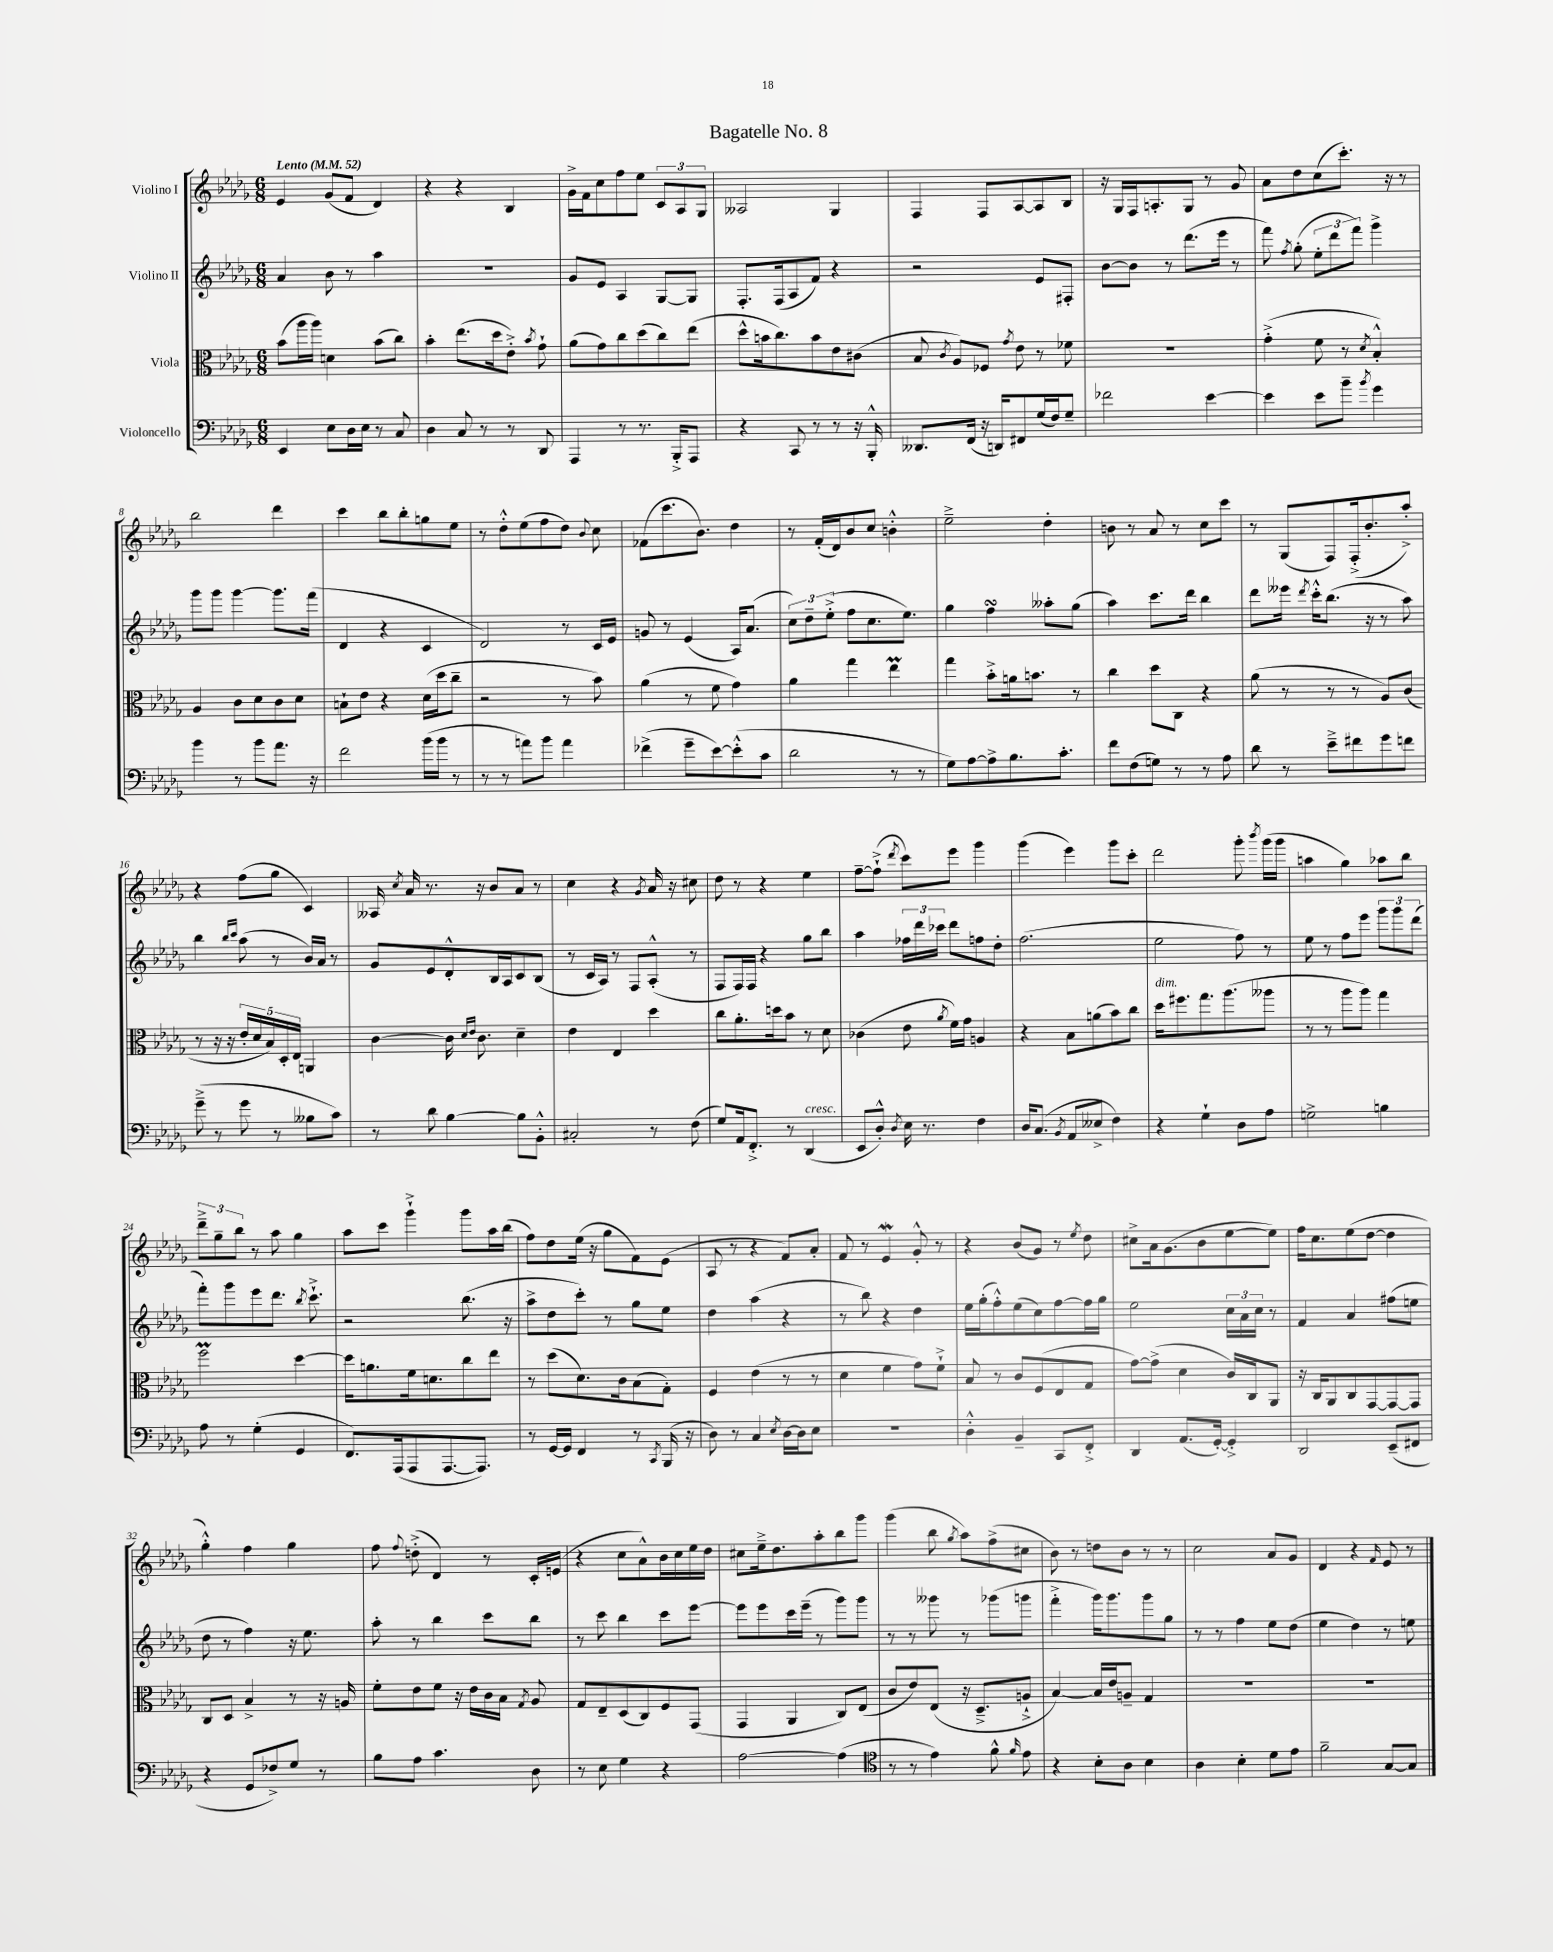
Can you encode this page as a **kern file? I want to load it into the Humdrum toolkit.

**kern	**kern	**kern	**kern
*part4	*part3	*part2	*part1
*staff4	*staff3	*staff2	*staff1
*I"Violoncello	*I"Viola	*I"Violino II	*I"Violino I
*clefF4	*clefC3	*clefG2	*clefG2
*k[b-e-a-d-g-]	*k[b-e-a-d-g-]	*k[b-e-a-d-g-]	*k[b-e-a-d-g-]
*M6/8	*M6/8	*M6/8	*M6/8
*MM52	*MM52	*MM52	*MM52
=1	=1	=1	=1
!	!	!	!LO:TX:a:B:t=Lento
4EE-/	(8b-\L	4a-/	4e-/
.	16aa-\L	.	.
.	16aa-\JJ)	.	.
8E-\L	4dn\	8b-\	(8g-/L
16D-\L	.	8r	8f/J
16E-\JJ	.	.	.
8r	(8b-\L	4aa-\	4d-/)
8C/	8cc\J)	.	.
=2	=2	=2	=2
4D-\	4b-'\	2.r	4r
8C/	(8.ee-\L	.	4r
8r	.	.	.
.	16dd-\k	.	.
8r	8e-'^\J)	.	4B-/
.	8qb-/	.	.
8DD-/	8g-`\	.	.
=3	=3	=3	=3
4AAA-/	(8a-\L	8g-/L	16g-^\LL
.	.	.	16f\J
.	8g-\)	8e-/J	8cc\
8r	8cc\	4A-/	8ff\
8.r	(8dd-\	.	8ee-\J
.	8cc\)	[8G-/L	12c/L
16BBB-'^/KL	.	.	.
.	.	.	12A-/
8AAA-/J	(8ee-\J	8G-/J]	.
.	.	.	12G-/J
=4	=4	=4	=4
4r	8dd-^^\L	8.F'/L	2A--X/
.	16bn\k	.	.
.	8.cc\)	(16F/k	.
8CC/	.	8A-/	.
8r	8b\	8f/J)	.
8r	8e-\	4r	4G-/
16r	(8c#X\J	.	.
16BBB-'^^/	.	.	.
=5	=5	=5	=5
8.DD--X/L	8B-/	2r	4F/
.	8qc/	.	.
.	8A-/L)	.	.
(16FF/Jk	.	.	.
16r	8F-X/J	.	8F/L
16DDn/KL)	.	.	.
.	8qg-/	.	.
8FF#X/	8e-\	.	[8A-/
(16G-/L	8r	8e-/L	8A-/]
16F/J)	.	.	.
8G-~/J	8f-X\	8F#X'/J	8B-/J
=6	=6	=6	=6
2f-X\	2.r	[8b-\L	16r
.	.	.	16G-/LL
.	.	8b-\J]	16F/J
.	.	.	8.An'/
.	.	8r	.
.	.	(8.ddd-\L	8G-/J
[4e-\	.	.	8r
.	.	16eee-\Jk	.
.	.	8r	8g-/
=7	=7	=7	=7
4e-\]	(4g-'^\	8fff\)	8a-\L
.	.	8qff/	.
.	.	(8gg-'\	8dd-\
8e-\L	8f\	12ee-'\L	(8cc\
.	.	12ddd-\	.
8b-~\J	8r	.	8.ccc'\J)
.	.	12fff\J)	.
8qb-/	8qd-/	.	.
4g-\	4B-'^^/)	4ggg-^\	.
.	.	.	16r
.	.	.	8r
!!LO:LB:g=z
=8	=8	=8	=8
4b-\	4A-/	8ggg-\L	2bb-\
.	.	8ggg-\J	.
8r	8c\L	[4ggg-\	.
8b-\L	8d-\	.	.
8.a-\J	8c\	8.ggg-\L]	4ddd-\
.	8d-\J	.	.
16r	.	(16fff\Jk	.
=9	=9	=9	=9
2f\	8Bn`\L	4d-/	4ccc\
.	8e-\J	.	.
.	4r	4r	8bb-\L
.	.	.	8bb-'\
(16b-\LL	(16d-\LL	4c/	8ggn\
16b-\JJ	16dd-\J	.	.
8r	8cc~\J	.	8ee-\J
=10	=10	=10	=10
8r	2r	2d-/)	8r
8r	.	.	8dd-'^^\L
8an\L)	.	.	(8ee-\
8b-\J	.	.	8ff\
4a\	8r	8r	8dd-\J)
.	.	.	8qqb-/
.	8b-\)	16c/LL	8cc\
.	.	16e-/JJ	.
=11	=11	=11	=11
(4f-X^\	(4a-\	8gn/	(8f-X\L
.	.	8r	8.ccc\
8g-~\L	8r	(4e-/	.
.	.	.	8.b-\J)
[8e-\)	8f\	.	.
(8e-'^^\]	4g-\)	16A-/KL)	4dd-\
.	.	(8.a-/J	.
8c\J	.	.	.
=12	=12	=12	=12
2d-\	4a-\	12cc\L)	8r
.	.	12dd-~\	.
.	.	.	(16f'/LL
.	.	(12ee-'^\J	.
.	.	.	16d-/J)
.	4gg-\	8ff\L	8b-/
.	.	8.cc\	8cc/J
8r	4ee-M\	.	4bn'^^\
.	.	8.ee-\J)	.
8r	.	.	.
=13	=13	=13	=13
8G-\L)	4gg-\	4gg-\	2ee-~^\
[8A-\	.	.	.
8A-^\]	8b-'^\L	4ffsSsS\	.
8.B-\	16an\k	.	.
.	8.bn\J	.	.
.	.	8aa--X'\L	4dd-'\
8.c'\J	.	.	.
.	8r	(8gg-\J	.
=14	=14	=14	=14
8f\L	4cc\	4aa-\)	8bn\
(8F\	.	.	8r
8Gn\J)	8dd-\L	8.ccc\L	8a-/
8r	8C\J	.	8r
.	.	16ddd-\Jk	.
8r	4r	4bb-\	8cc\L
8A-\	.	.	8ccc\J
=15	=15	=15	=15
8d-\	(8a-\	8ddd-\L	8r
8r	8r	16eee--X\Jk	(8G-/L
.	.	8qddd-/	.
.	.	16ccc'^^\KL	.
8e-~^\L	8r	(8.bb-\J	8F/)
8f#X\	8r	.	(16F'^/k
.	.	16r	8.b-'/
8g-\	8A-/L)	8r	.
8fn\J	(8c/J	8aa-\)	8aa-'^/J)
!!LO:LB:g=z
=16	=16	=16	=16
(8g-~^\	8r	4bb-\	4r
8r	16r	.	.
.	16r	.	.
.	.	16qqbb-/LL	.
.	.	16qqccc/JJ	.
8g-\	20e-'/LL	(8aa-\	(8ff\L
.	20d-/	.	.
.	20B-/)	.	.
8r	.	8r	8gg-\J
.	20D-'/	.	.
.	20E-/JJ	.	.
8B--X\L	4AAn/	16b-/LL)	4c/)
.	.	16a-/JJ	.
8c\J)	.	8r	.
=17	=17	=17	=17
8r	[4c\	8g-/L	16A--X/
.	.	.	8qcc/
.	.	.	16a-/
8d-\	.	8e-/	8.r
[4B-\	16c\]	8d-'^^/	.
.	16qqd-/LL	.	.
.	16qqe-/JJ	.	.
.	8.c\	.	16r
.	.	16B-/L	8b-/L
.	.	16A-/J	.
8B-\L]	4d-~\	8c/	8a-/J
8BB-'^^\J	.	(8B-/J	8r
=18	=18	=18	=18
2C#X'/	4e-\	8r	4cc\
.	.	16c/LL	.
.	.	16A-/JJ)	.
.	4E-/	8r	4r
.	.	8F/L	.
.	.	.	8qg-/
8r	4dd-\	(8A-'^^/J	16a-/
.	.	.	16r
(8F\	.	8r	8cc#X\
=19	=19	=19	=19
8G-/L)	8cc\L	8F/L	8dd-\
16AA-/k	8.a-'\	16F/L)	8r
8.FF'^/J	.	16F/JJ	.
.	.	4r	4r
.	16ddn\k	.	.
8r	8b-\J	.	.
!LO:TX:a:i:t=cresc.	!	!	!
(4DD-/	8r	8gg-\L	4ee-\
.	8d-\	8bb-\J	.
=20	=20	=20	=20
8EE-/L	(4c-X\	4aa-\	[8ff~\L
8D-'^^/J)	.	.	(8ff`^\J]
8qD-/	.	.	8qddd-/
16E-\	8e-\	24ff-X\LL	8ccc\L)
.	.	24ddd-\	.
8.r	.	.	.
.	.	24ccc-X\JJ	.
.	8qa-/	.	.
.	16f\LL)	8ddd-\L	8eee-\J
.	16g-\JJ	.	.
4F\	4An/	8ffn\	4ggg-\
.	.	8dd-'\J	.
=21	=21	=21	=21
16D-/KL	4r	(2.ff\	(4ggg-\
(8.C/J	.	.	.
8qBB-/	.	.	.
8AA-/L	8B-\L	.	4eee-\)
8E--X^/J	(8an\	.	.
4F\)	8b-\)	.	8ggg-\L
.	8cc\J	.	8ccc'\J
=22	=22	=22	=22
!	!LO:TX:a:i:t=dim.	!	!
4r	16dd-\KL	2ee-\	2ddd-\
.	8.ff#X\	.	.
4G-`\	8.gg-\	.	.
.	(8.aa-\	.	.
8D-\L	.	8ff\)	8ggg-'\
.	.	.	8qbbb-/
8A-\J	8aa--X\J	8r	(16ggg-\LL
.	.	.	16ggg-\JJ
=23	=23	=23	=23
2Gn^\	8r	8ee-\	4aan\
.	8r	8r	.
.	8aa-\L	8ff\L	4gg-\)
.	8aa-\J)	8eee-\J	.
4Bn\	4gg-\	12ggg-\L	8aa-X\L
.	.	12ggg-\	.
.	.	.	8bb-\J
.	.	(12ddd-\J	.
!!LO:LB:g=z
=24	=24	=24	=24
8A-\	2ffm\	8fff'\L)	12ddd-~^\L
.	.	.	12gg-~\
8r	.	8ggg-\	.
.	.	.	12bb-\J
(4G-'\	.	8eee-\	8r
.	.	8.ddd-\J	8aa-\
4GG-/	[4dd-\	.	4gg-\
.	.	8qbb-/	.
.	.	8.ccc`^\	.
=25	=25	=25	=25
8.FF/L)	16dd-\KL]	2r	8aa-\L
.	8.an\	.	.
.	.	.	8ccc\J
(16AAA-/k	.	.	.
8AAA-/	16f\k	.	4ggg-`^\
.	8.dn\	.	.
[8.AAA-/	.	.	.
.	8cc\	(8.bb-\	8ggg-\L
8.AAA-/J])	.	.	.
.	8ee-\J	.	16aa-\L
.	.	16r	(16bb-\JJ
=26	=26	=26	=26
8r	8r	8aa-^\L	8ff\L)
[16GG-/LL	(8dd-\L	8dd-\	8dd-\
16GG-/JJ]	.	.	.
4FF/	8.d-\)	8ccc'\J)	(16ee-\Jk
.	.	.	16r
.	.	8r	8gg-\L
.	16c\k	.	.
8r	(8B-\	8gg-\L	8f\)
8qCC/	.	.	.
(16BBB-/	8G-'\J)	8ee-\J	(8e-\J
16r	.	.	.
=27	=27	=27	=27
8D-\)	4F/	4dd-\	8A-/
8r	.	.	8r
4C/	(4e-\	(4aa-\	4r
8qE-/	.	.	.
[16D-\LL	8r	4r	8f/L)
16D-\J]	.	.	.
8E-\J	8r	.	8a-'/J
=28	=28	=28	=28
2.r	4d-\	8r	8f/
.	.	8bb-\)	8r
.	4f\	4r	4e-W/
.	8g-\L)	4dd-\	8g-'^^/
.	8f`^\J	.	8r
=29	=29	=29	=29
4D-'^^\	8B-/	16ee-\LL	4r
.	.	(16gg-'\J	.
.	8r	8ff'^^\)	.
4BB-~/	8c/L	(8ee-\	(8b-/L
.	(8F/	8cc\)	8g-/J)
8CC/L	8E-/	[8ff\	8r
.	.	.	8qee-/
8FF'^/J	8G-/J	16ff\L]	8dd-\
.	.	16gg-\JJ	.
=30	=30	=30	=30
4DD-/	[8g-\L)	2ee-\	8cc#X^\L
.	(8g-^\J]	.	16a-\k
.	.	.	(8.g-\
(8.AA-/L	4d-\	.	.
.	.	.	8b-\
[16GG-'/Jk)	.	.	.
4GG-'^/]	16c/LL)	24cc\LL	[8ee-\
.	.	24a-\	.
.	16C/J	.	.
.	.	24cc\JJ	.
.	8AA-/J	8r	8ee-\J])
=31	=31	=31	=31
2DD-/	16r	4f/	16ff\KL
.	16C/KL	.	8.cc\
.	8AA-/	.	.
.	8C/	4a-/	(8ee-\
.	[8GG-/	.	[8dd-\J
(8EE-~/L	8GG-/_	(8ff#X\L	4dd-\]
8FF#X/J	8GG-/J]	8een\J	.
!!LO:LB:g=z
=32	=32	=32	=32
4r	8C/L	8dd-\	4gg-'^^\)
.	8D-/J	8r	.
8GG-/L	4B-^/	4ff\)	4ff\
8F-X^/)	.	.	.
8G-/J	8r	16r	4gg-\
.	.	8.ee-\	.
8r	16r	.	.
.	16An/	.	.
=33	=33	=33	=33
8B-\L	8f'\L	8aa-'\	8ff\
.	.	.	8qqff/
8A-\J	8e-\	8r	(8ddn'^\
4.c\	8f\J	4bb-\	4d-/)
.	16r	.	.
.	16e-\LL	.	.
.	16c\	8ccc\L	8r
.	16B-\JJ	.	.
.	8qG-/	.	.
8D-\	8A-/	8bb-\J	16c'/LL
.	.	.	(16en/JJ
=34	=34	=34	=34
8r	8G-/L	8r	4r
8E-\	8E-~/	8ccc\	.
4G-\	(8D-/	4bb-\	8cc\L
.	8C/)	.	8a-^^\)
4r	8F/	8ccc\L	16b-\L
.	.	.	16cc\
.	(8GG-/J	[8eee-\J	16ee-\
.	.	.	16dd-\JJ
=35	=35	=35	=35
[2A-\	4GG-/	8eee-\L]	8cc#X\L
.	.	8eee-\	16ee-~^\k
.	.	.	8.dd-\
.	4AA-/	16ccc\L	.
.	.	(16eee-~\JJ	.
.	.	8r	8aa-'\
(4A-\]	8C/L)	8ggg-\L)	8bb-\
.	(8E-/J	8ggg-\J	8ggg-\J
=36	=36	=36	=36
*clefC4	*	*	*
8r	8c/L	8r	(4ggg-\
8r	8e-/)	8r	.
4e-\)	(8E-/J	8ggg--X\	8bb-\
.	.	.	8qgg-/
.	16r	8r	8aa-\L)
.	8.D-~^/L	.	.
8f^^\	.	(8ggg-X\L	(8ff^\
16qqf/	.	.	.
8e-\	8An`^/J	8gggn\J	8cc#X\J
=37	=37	=37	=37
4r	[4B-/)	4fff'^\	8b-\)
.	.	.	8r
8B-'\L	16B-/LL]	16ggg-\KL)	8ddn\L
.	16e-/J	8.ggg-\	.
8A-\J	8An~/J	.	8b-\J
4B-\	4G-/	8ggg-\	8r
.	.	8gg-\J	8r
=38	=38	=38	=38
4A-\	2.r	8r	2cc\
.	.	8r	.
4B-'\	.	4ff\	.
8d-\L	.	8ee-\L	8a-/L
8e-\J	.	(8dd-\J	8g-/J
=39	=39	=39	=39
2f~\	2.r	4ee-\	4d-/
.	.	4dd-\)	4r
.	.	.	16qqf/
[8G-/L	.	8r	8e-/
8G-/J]	.	8een\	8r
==	==	==	==
*-	*-	*-	*-
